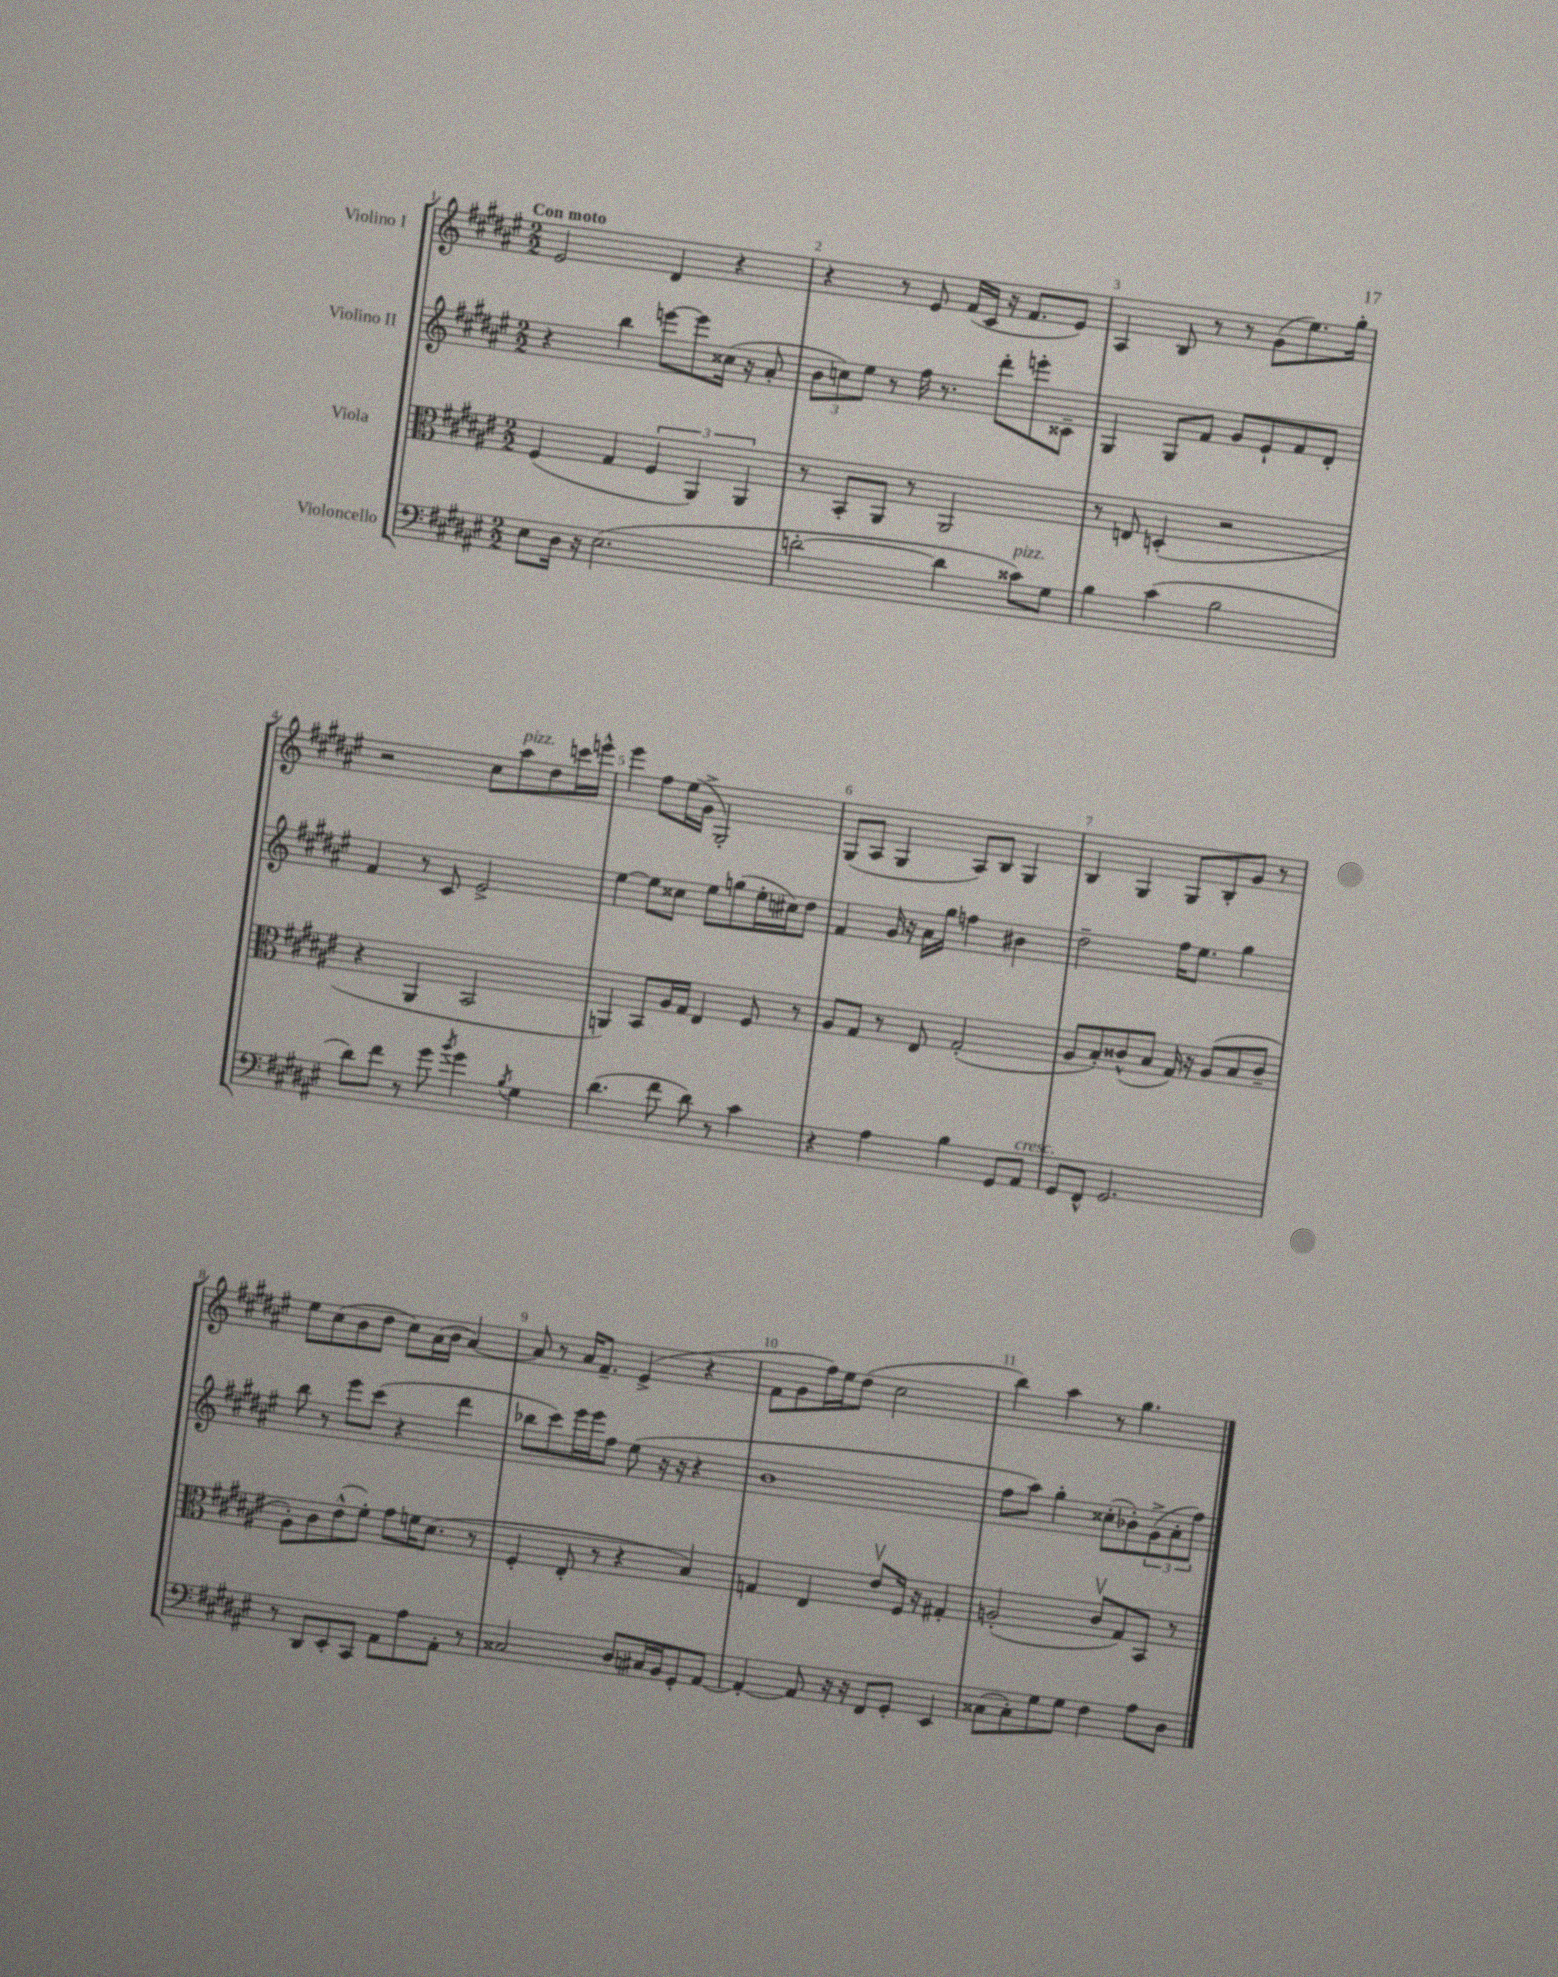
<<
\new StaffGroup <<
\new Staff = "s0" \with { instrumentName = "Violino I" } {
    \clef treble \key fis \major \numericTimeSignature \time 2/2 \tempo "Con moto"
    eis'2 dis'4 r4 |
    r4 r8 eis'8 fis'16( cis'16 r16 fis'8. eis'8) |
    ais4 b8 r8 r8 gis'8( eis''8.) gis''16-. |
    r2 cis''8 ais''8^\markup { \italic "pizz." } dis''8 c'''16 e'''16-^ |
    eis'''4 fis''8 eis''16( gis'16-> gis2-.) |
    gis8( ais8 gis4 ais8) b8 gis4 |
    b4 gis4 gis8 b8-. gis'8 r8 |
    eis''8 cis''8( b'8 dis''8 cis''8) ais'16( b'16 ais'4~) |
    ais'8 r8 ais'16 fis'8.-- eis'4->( r4 |
    fis'8 gis'8 fis''16) eis''16 dis''8( cis''2 |
    b''4) ais''4 r8 gis''4. \bar "|." |
}
\new Staff = "s1" \with { instrumentName = "Violino II" } {
    \clef treble \key fis \major \numericTimeSignature \time 2/2
    r4 b''4 e'''8~ e'''8 cisis''16( r16 ais'8-. |
    \tuplet 3/2 { b'8 c''8) eis''8 } r8 fis''16 r8. dis'''8-. e'''8-. cisis'8-- |
    gis4 gis8 fis'8 gis'8 eis'8-! fis'8 dis'8-. |
    fis'4 r8 cis'8 eis'2-> |
    eis''4~ eis''8 cisis''8 eis''8 g''8( eis''16-. cis''16) dis''8 |
    fis'4 gis'16 r16 ais'16 gis''16 f''4 bis'4 |
    dis''2-- fis''16 eis''8. gis''4 |
    b''8 r8 eis'''8 cis'''8( r4 dis'''4 |
    bes''8 cis'''8) eis'''16 eis'''16 fis''8 eis''8( r16 r16 r4 |
    b'1 |
    fis''8 ais''8) gis''4-. cisis''8-.( bes'8-.) \tuplet 3/2 { gis'8->( ais'8-. fis''8) } \bar "|." |
}
\new Staff = "s2" \with { instrumentName = "Viola" } {
    \clef alto \key fis \major \numericTimeSignature \time 2/2
    fis4( gis4 \tuplet 3/2 { fis4 ais,4) ais,4 } |
    r8 b,8-. ais,8 r8 ais,2 |
    r8 e8 d4-.( r2 |
    r4 ais,4 b,2 |
    a,4) b,8 ais16 gis16 eis4 fis8 r8 |
    ais8 gis8 r8 eis8 gis2-.( |
    ais8 b8-.) cisis'8-^( b8 gis16) r16 ais8( b8 cisis'8-- |
    ais8-.) cis'8 eis'8-^( fis'8-.) gis'8 f'16 dis'8.( r8 |
    fis4-. eis8-. r8 r4 b4) |
    g4 eis4 eis'8\upbow fis16 r16 gis4-. |
    a2-.( cis'8\upbow gis8) b,8 r8 \bar "|." |
}
\new Staff = "s3" \with { instrumentName = "Violoncello" } {
    \clef bass \key fis \major \numericTimeSignature \time 2/2
    eis8 dis16 r16 eis2.( |
    d'2~-. d'4 cisis'8^\markup { \italic "pizz." }) gis8 |
    b4 cis'4( b2 |
    dis'8) fis'8 r8 gis'8 \acciaccatura { b'8 } gis'4 \acciaccatura { b8 } gis4 |
    dis'4.( fis'8 dis'8) r8 cis'4 |
    r4 ais4 b4 gis,8 ais,8^\markup { \italic "cresc." } |
    gis,8 fis,8-^ gis,2. |
    r8 dis,8 eis,8-. cis,8 ais,8 ais8 ais,8-. r8 |
    cisis2 dis8 cis16 b,16 gis,8-. ais,8~ |
    ais,4~-. ais,8 r16 r16 fis,8 gis,8-. eis,4 |
    cisis8( cisis8-.) gis8 gis8 fis4 ais8 dis8 \bar "|." |
}
>>
>>
\layout { \context { \Score \override BarNumber.break-visibility = ##(#f #t #t) barNumberVisibility = #all-bar-numbers-visible } }
